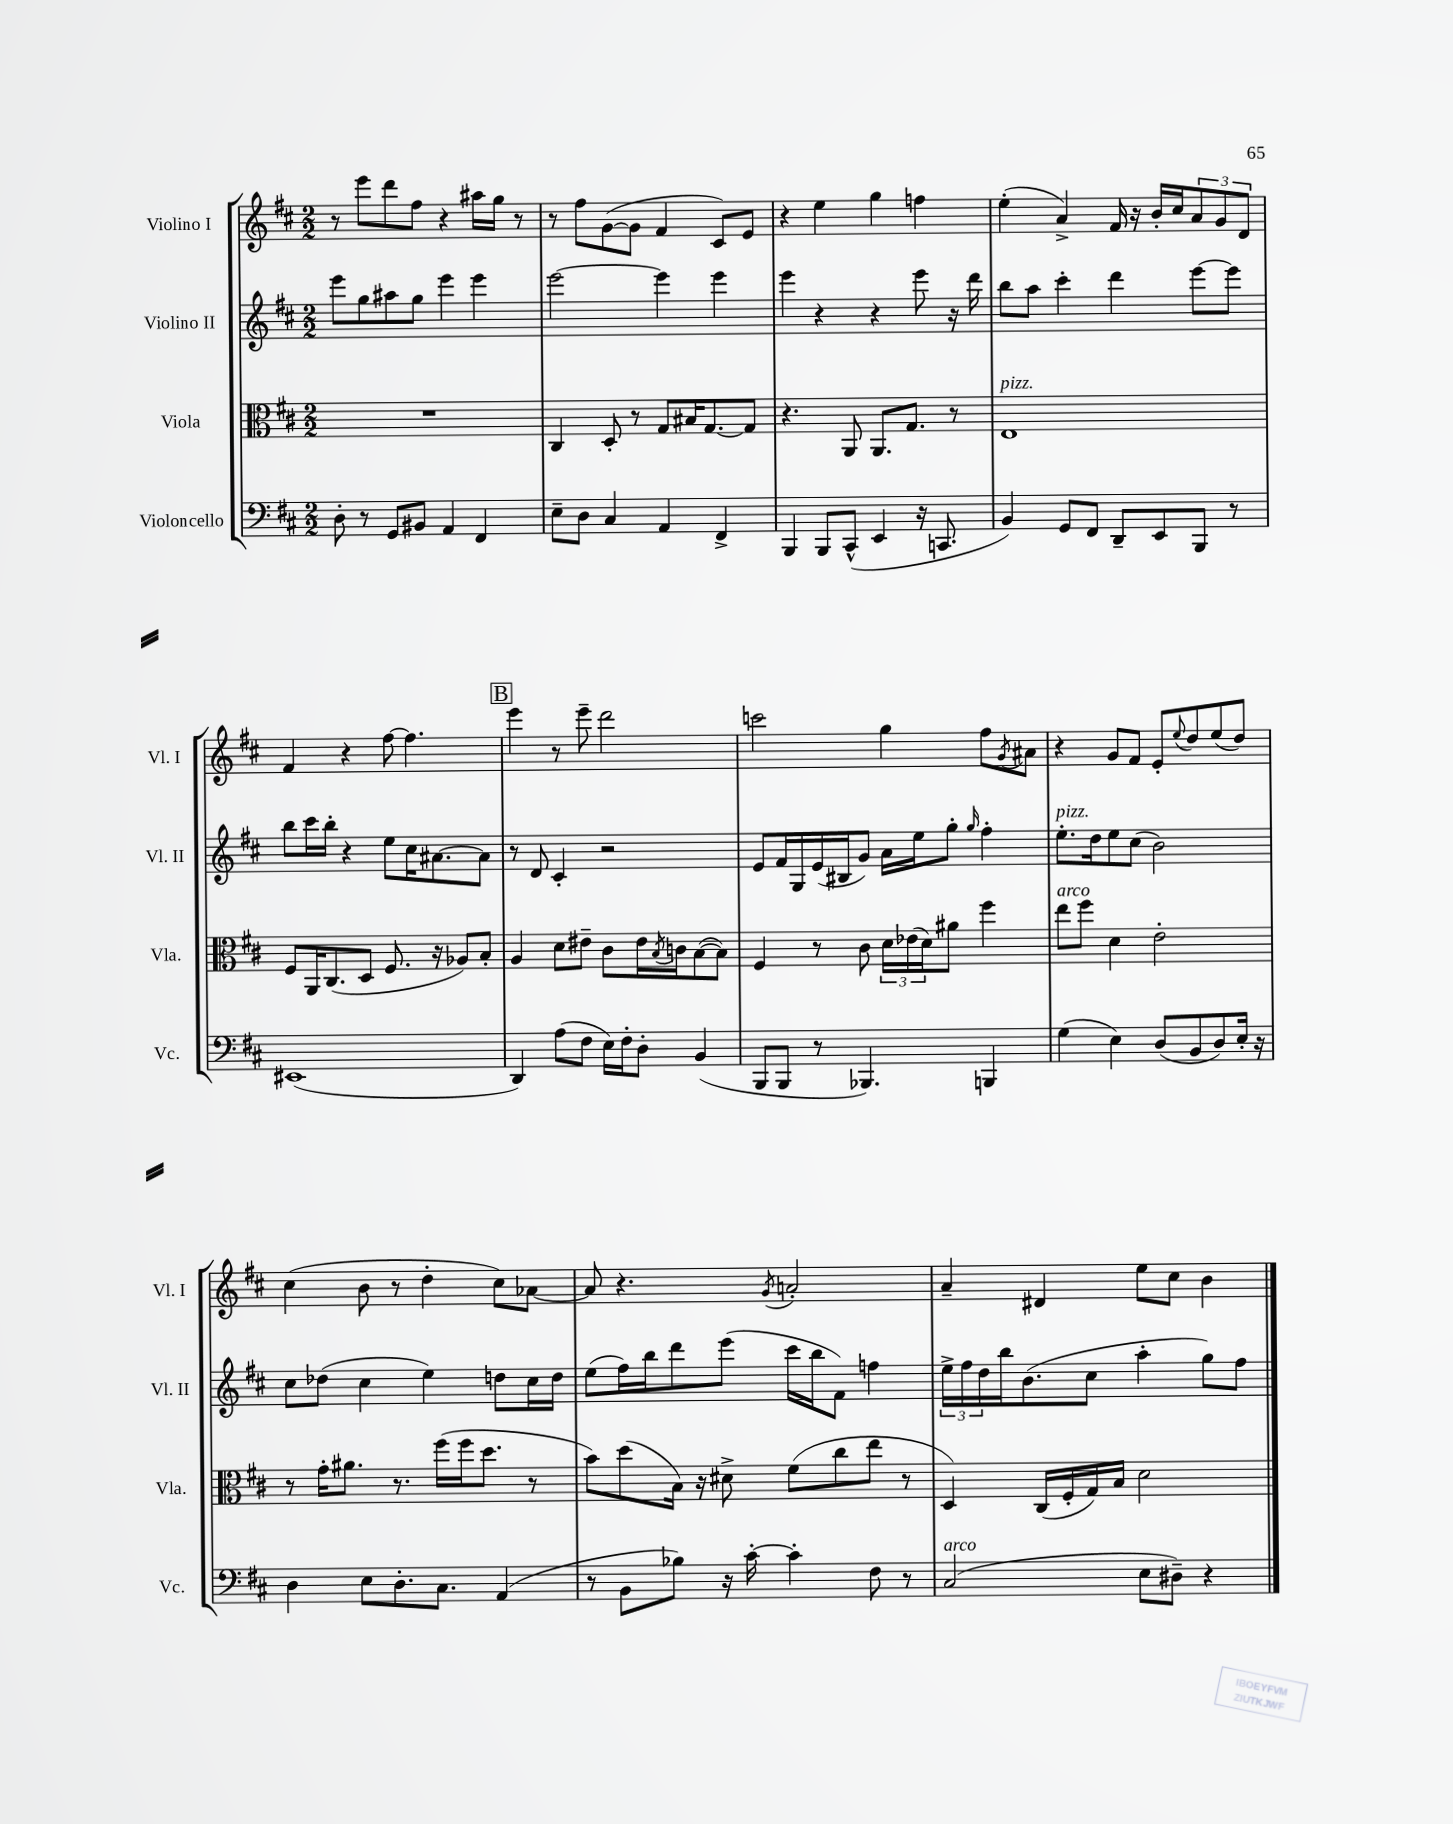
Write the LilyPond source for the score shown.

<<
\new StaffGroup <<
\new Staff = "s0" \with { instrumentName = "Violino I" shortInstrumentName = "Vl. I" } {
    \clef treble \key d \major \numericTimeSignature \time 2/2
    r8 e'''8 d'''8 fis''8 r4 ais''16 g''16 r8 |
    r8 fis''8 g'8~( g'8 fis'4 cis'8) e'8 |
    r4 e''4 g''4 f''4 |
    e''4-.( a'4->) fis'16 r16 b'16-. cis''16 \tuplet 3/2 { a'8 g'8 d'8 } |
    fis'4 r4 fis''8~ fis''4. |
    \mark \markup { \box "B" } e'''4 r8 e'''8-- d'''2 |
    c'''2 g''4 fis''8 \acciaccatura { g'8 } ais'8 |
    r4 g'8 fis'8 e'8-. \appoggiatura { e''8 } d''8 e''8( d''8) |
    cis''4( b'8 r8 d''4-. cis''8) aes'8~ |
    aes'8 r4. \acciaccatura { g'8 } a'2-. |
    a'4-- dis'4 e''8 cis''8 b'4 \bar "|." |
}
\new Staff = "s1" \with { instrumentName = "Violino II" shortInstrumentName = "Vl. II" } {
    \clef treble \key d \major \numericTimeSignature \time 2/2
    e'''8 g''8 ais''8 g''8 e'''4 e'''4 |
    e'''2~ e'''4 e'''4 |
    e'''4 r4 r4 e'''8 r16 d'''16 |
    b''8 a''8 cis'''4-. d'''4 e'''8~ e'''8 |
    b''8 cis'''16 b''16-. r4 e''8 cis''16 ais'8.~ ais'8 |
    \mark \markup { \box "B" } r8 d'8 cis'4-. r2 |
    e'8 fis'16 g16 e'16( bis16 g'8) a'16 e''16 g''8-. \grace { g''16 } fis''4-. |
    e''8.-.^\markup { \italic "pizz." } d''16 e''8 cis''8( b'2) |
    cis''8 des''8( cis''4 e''4) d''8 cis''16 d''16 |
    e''8( fis''16) b''16 d'''8 e'''8( cis'''16 b''16 fis'8) f''4 |
    \tuplet 3/2 { e''16-> fis''16 d''16 } b''16 b'8.( cis''8 a''4-. g''8) fis''8 \bar "|." |
}
\new Staff = "s2" \with { instrumentName = "Viola" shortInstrumentName = "Vla." } {
    \clef alto \key d \major \numericTimeSignature \time 2/2
    R1 |
    cis4 d8-. r8 g8 bis16 g8.~ g8 |
    r4. a,8 a,8. g8. r8 |
    e1^\markup { \italic "pizz." } |
    fis8 a,16 cis8.( d8 fis8. r16 aes8) b8-. |
    \mark \markup { \box "B" } a4 d'8 eis'8-- cis'8 eis'16 \acciaccatura { b8 } c'16 b8~( b8) |
    fis4 r8 cis'8 \tuplet 3/2 { d'16 ees'16( d'16) } ais'8 fis''4 |
    e''8^\markup { \italic "arco" } fis''8 d'4 e'2-. |
    r8 g'16-. ais'8. r8. fis''16( fis''16 d''8. r8 |
    b'8) d''8( b16) r16 dis'8-> fis'8( cis''8 e''8 r8 |
    d4) cis16( fis16-. g16) b16 d'2 \bar "|." |
}
\new Staff = "s3" \with { instrumentName = "Violoncello" shortInstrumentName = "Vc." } {
    \clef bass \key d \major \numericTimeSignature \time 2/2
    d8-. r8 g,8 bis,8 a,4 fis,4 |
    e8-- d8 cis4 a,4 fis,4-> |
    b,,4 b,,8 cis,8-^( e,4 r16 c,8. |
    b,4) g,8 fis,8 d,8-- e,8 b,,8 r8 |
    eis,1( |
    \mark \markup { \box "B" } d,4) a8( fis8 e16) fis16-. d8-. b,4( |
    b,,8 b,,8 r8 bes,,4.) b,,4 |
    g4( e4) d8( b,8 d8) e16-. r16 |
    d4 e8 d8.-. cis8. a,4( |
    r8 b,8 bes8) r16 cis'16~-. cis'4-. fis8 r8 |
    cis2^\markup { \italic "arco" }( e8 dis8--) r4 \bar "|." |
}
>>
>>
\layout { \context { \Score \remove "Bar_number_engraver" } }
